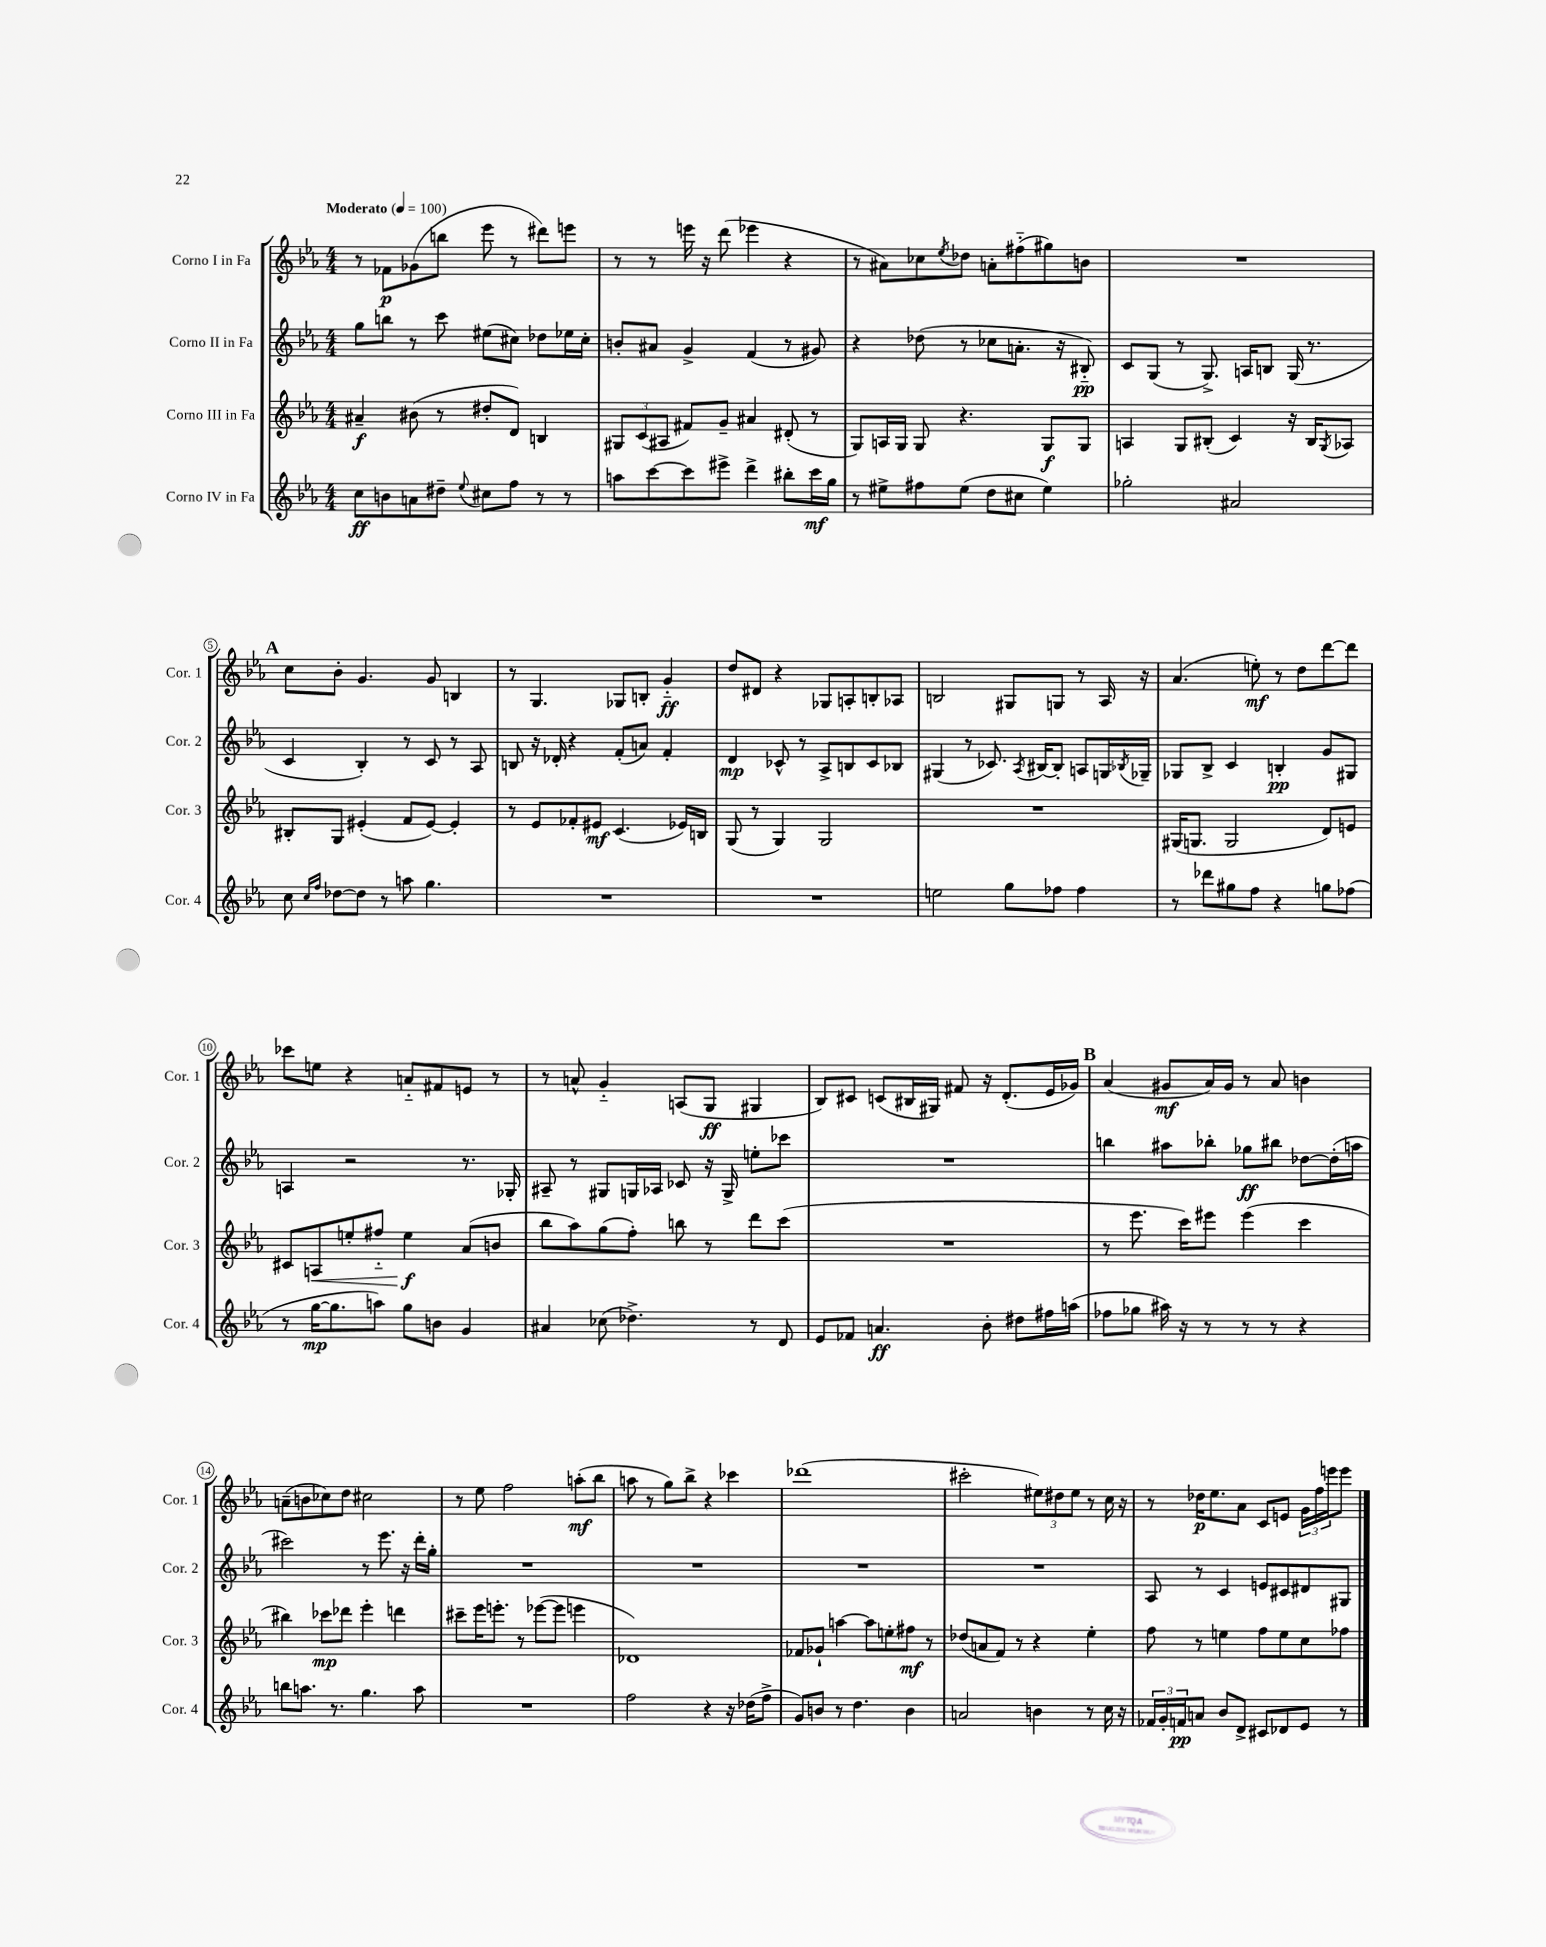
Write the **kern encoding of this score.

**kern	**kern	**kern	**kern
*staff4	*staff3	*staff2	*staff1
*clefG2	*clefG2	*clefG2	*clefG2
*k[b-e-a-]	*k[b-e-a-]	*k[b-e-a-]	*k[b-e-a-]
*M4/4	*M4/4	*M4/4	*M4/4
*MM100	*MM100	*MM100	*MM100
8cc	4a#~	8gg	8r
8b	.	8bb	8f-
8a	(8b#	8r	(8g-
8dd#~	8r	8ccc	8bb
8qqee-	.	.	.
8cc#	8dd#'	(8ee#	8eee-
8ff	8d)	8cc#)	8r
8r	4B	8dd-	8ddd#)
8r	.	16ee-	8eee
.	.	16cc#'	.
=	=	=	=
8aa	12G#	8b'	8r
.	(12c	.	.
[8ccc	.	8a#	8r
.	12A#	.	.
8ccc]	8f#)	4g^	16eee
.	.	.	16r
8eee#^	8g~	.	(8ddd
4ddd^	4a#	(4f	4eee-
8bb#'	(8d#'	8r	4r
16ccc	8r	8g#)	.
16gg	.	.	.
=	=	=	=
8r	8G)	4r	8r
8ee#^	16A	.	8a#)
.	16G	.	.
8ff#	8G	(8dd-	8cc-
.	.	.	8qee-
(8ee#	4.r	8r	8dd-
8dd	.	8cc-	8a'
8cc#	.	8.a'	(8ff#'~
4ee#)	8G	.	8gg#)
.	.	16r	.
.	8G	8B#'~)	8b
=	=	=	=
2gg-'	4A	8c	1r
.	.	(8G	.
.	8G	8r	.
.	(8B#'	8.G^)	.
2a#	4c)	.	.
.	.	16A	.
.	.	8B	.
.	16r	(16G	.
.	16B#	8.r	.
.	8qG	.	.
.	8A-	.	.
=	=	=	=
8cc	8B#'	4c	8cc
16qqcc	.	.	.
16qqff	.	.	.
[8dd-	8G	.	8b-'
8dd-]	(4e#'	4B-')	4.g
8r	.	.	.
8aa	8f	8r	.
4.gg	[8e#)	8c	8g
.	4e#']	8r	4B
.	.	8A-	.
=	=	=	=
1r	8r	8B	8r
.	8e-	16r	4.G
.	.	16d-'	.
.	8f-'	4r	.
.	8e#	.	.
.	(4.c	(8f'	8G-
.	.	8a)	8B'
.	.	4f'	4g'~
.	16e-)	.	.
.	16B	.	.
=	=	=	=
1r	(8G	4d	8dd
.	8r	.	8d#
.	4G)	8c-^^	4r
.	.	8r	.
.	2G	8A-^	8G-
.	.	8B	8A'
.	.	8c-	8B'
.	.	8B-	8A-
=	=	=	=
2ee	1r	(4G#	2B
.	.	8r	.
.	.	8.c-)	.
8gg	.	.	8G#
.	.	8qA-	.
.	.	[16B#	.
8ff-	.	8B#']	8G
4ff-	.	8A	8r
.	.	16G	16A-
.	.	8qB-	.
.	.	16G-~	16r
=	=	=	=
8r	(16G#	8G-	(4.a-
.	8.G	.	.
8ddd-	.	8B-^	.
8gg#	2G	4c	.
8ff	.	.	8ee')
4r	.	4B'	8r
.	.	.	8dd
8gg	8d)	8g	[8ddd
(8ff-	8e	8G#	8ddd]
=	=	=	=
8r	8c#	4A	8ccc-
[16gg	8A	.	8ee
8.gg]	.	.	.
.	8ee'	2r	4r
8aa)	8ff#'~	.	.
8gg	4ee	.	8a'~
8b	.	.	8f#
4g	(8a-	8.r	8e
.	8b	.	8r
.	.	16G-'	.
=	=	=	=
4a#	8bb-	8A#~	8r
.	8aa-)	8r	8a^^
(8cc-	(8gg	8G#	4g'~
4.dd-^)	8ff')	16G	.
.	.	16A-	.
.	8bb	8c-	(8A
.	8r	16r	8G
.	.	16G^	.
8r	8ddd	8ee'	4G#
8d	(8ccc	8ccc-	.
=	=	=	=
8e-	1r	1r	8B-)
8f-	.	.	8c#
4.a	.	.	(8c
.	.	.	16B#
.	.	.	16G#)
.	.	.	8f#
8b-'	.	.	16r
.	.	.	(8.d'
8dd#	.	.	.
16ff#	.	.	16e-
(16aa	.	.	16g-)
=	=	=	=
8ff-	8r	4bb	(4a-
8gg-	8.eee-	.	.
16aa#)	.	8aa#	8g#
16r	16ccc)	.	.
8r	8eee#	8bb-'	16a-)
.	.	.	16g#
8r	(4eee#	8gg-	8r
8r	.	8bb#	8a-
4r	4ccc	[8dd-	4b
.	.	(16dd-']	.
.	.	16aa	.
=	=	=	=
8bb	4bb#)	2ccc#)	(8a~
8.aa	.	.	8b
.	8ccc-	.	8cc-)
8.r	.	.	.
.	8ddd-	.	8dd
4.gg	4eee-'	8r	2cc#
.	.	8.eee-	.
.	4ddd	.	.
.	.	16r	.
8aa	.	16ddd'	.
.	.	16gg'	.
=	=	=	=
1r	8ccc#~	1r	8r
.	16eee-	.	8ee-
.	8.eee'	.	.
.	.	.	2ff
.	8r	.	.
.	([8eee-	.	.
.	8eee-]	.	.
.	4eee	.	(8aa'
.	.	.	8bb-
=	=	=	=
2ff	1d-)	1r	8aa
.	.	.	8r
.	.	.	8gg)
.	.	.	8bb-^
4r	.	.	4r
16r	.	.	4ccc-
(16dd-	.	.	.
8ff^	.	.	.
=	=	=	=
8g)	8f-	1r	(1ddd-
8b	8g-`	.	.
8r	[4aa	.	.
4.dd	.	.	.
.	8aa]	.	.
.	8ee'	.	.
4b	8ff#	.	.
.	8r	.	.
=	=	=	=
2a	(8dd-	1r	2ccc#'
.	8a	.	.
.	8f)	.	.
.	8r	.	.
4b	4r	.	12ee#)
.	.	.	12dd#
.	.	.	12ee#
8r	4ee-'	.	8r
16cc	.	.	16cc
16r	.	.	16r
=	=	=	=
24f-	8ff	8A-	8r
24g'	.	.	.
24f	.	.	.
8a	8r	8r	16dd-
.	.	.	8.ee-
8b-	4ee	4c	.
8d^	.	.	8a-
8c#	8ff	8e	8c
8d-	8ee	8c#	8e
8e-	8cc	8d#	24g
.	.	.	24ff
.	.	.	24eee
8r	8ff-	8G#	8eee
==	==	==	==
*-	*-	*-	*-
